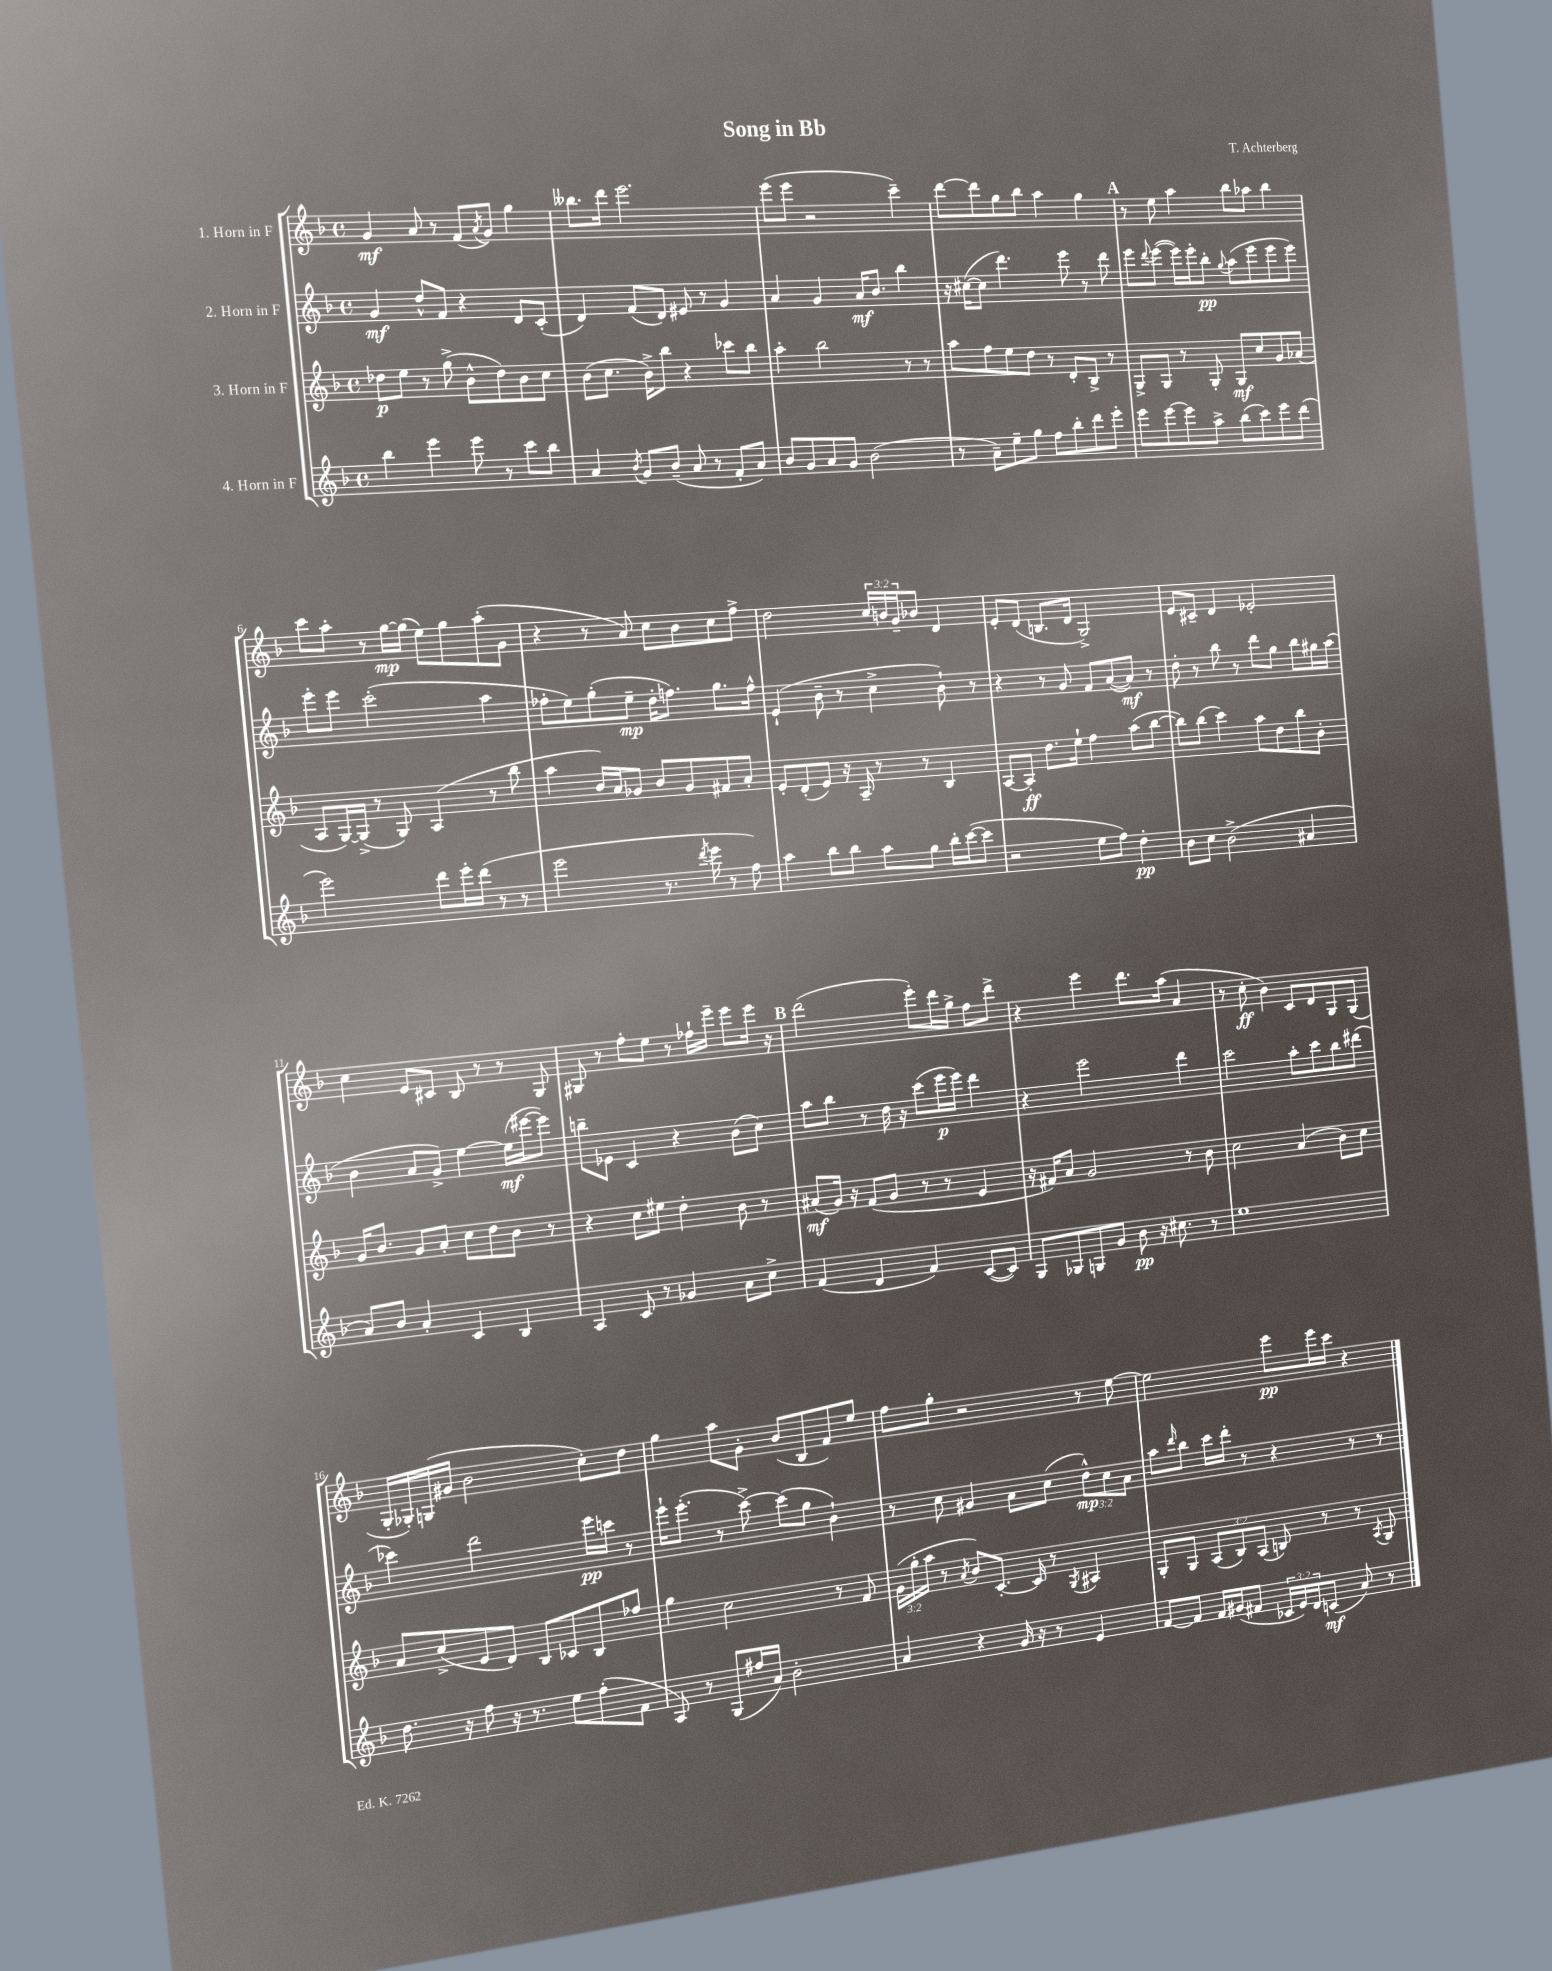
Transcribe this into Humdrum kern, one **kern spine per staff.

**kern	**kern	**kern	**kern
*staff4	*staff3	*staff2	*staff1
*clefG2	*clefG2	*clefG2	*clefG2
*k[b-]	*k[b-]	*k[b-]	*k[b-]
*M4/4	*M4/4	*M4/4	*M4/4
*met(c)	*met(c)	*met(c)	*met(c)
4bb-	8dd-	4g	4g
.	8ee	.	.
4eee	8r	8dd^^	8a
.	(8gg^	8f	8r
8eee	8b-^^	4r	(8f
.	.	.	8qa
8r	8dd-)	.	8g)
8ccc	8b-	8d	4gg
8bb-	8cc	(8c'	.
=	=	=	=
4a	(8b-	4d)	8.bb--
.	8.cc	.	.
.	.	.	16ddd
8qb-	.	.	.
8g	.	(8f	2.eee
.	16b-^)	.	.
(8b-~	8bb-	8d)	.
8a	4r	8e#	.
8r	.	8r	.
8f'	8ccc-	4g	.
8a)	8bb-	.	.
=	=	=	=
8b-	4aa'	4a	(8eee
8g	.	.	8eee
8a	2bb-	4g	2r
8g	.	.	.
(2b-	.	16a	.
.	.	8.b-	.
.	8r	4bb-	4ccc~)
.	8r	.	.
=	=	=	=
8r	8aa	16r	[8ddd
.	.	([16cc#	.
8a~)	8ff	8cc#]	8ddd]
8ee~	8ee	4.ddd)	8gg
8gg	8dd	.	8bb-
8ff	8r	.	4aa
8bb-'	8d'	8eee	.
8ddd	8B-^	8r	4gg
8eee'	8r	8ddd	.
=	=	=	=
8eee	8G^	8eee	8r
.	.	8qqddd	.
[8eee	8G	([8eee	8ee
8eee]	8r	16eee])	4aa
.	.	16eee'	.
8aa^	8G'	8bb-'	.
.	.	8qqgg	.
(8bb-	8G	(8aa	8bb-
8ccc)	8cc	8eee	8aa-
8eee	8g	8eee	4bb-
(8ddd	(8a-	8eee)	.
=	=	=	=
2eee)	8A	8eee'	8ccc
.	[16G)	8eee	8aa'
.	(16G^]	.	.
.	8r	(2ccc'	8r
.	8G)	.	[16gg
.	.	.	(16gg]
8ddd	(4A	.	8ee)
16eee'	.	.	8gg
(16ddd	.	.	.
8r	8r	4aa	(8aa'
8r	8bb-	.	8g
=	=	=	=
2eee	4aa	8ff-'	4r
.	.	8ee)	.
.	16b-)	(8gg'	8r
.	16a	.	.
.	8g-	8ee~	8a)
8.r	8b-	16dd'	8cc
.	.	8.ff)	.
.	8g-	.	8b-
8qddd	.	.	.
16eee	.	.	.
8r	8f#	8.gg	8cc
8ff)	8a'	.	8ff^
.	.	16ff^^	.
=	=	=	=
4aa	8e'	(4e`	2dd
.	(8d'	.	.
8bb-	8e)	8b-~	.
8bb-	16r	8r	.
.	16A~	.	.
8aa	8r	4cc^	24cc
.	.	.	24b
.	.	.	24g~
8gg	8r	.	8b-
16bb-'	4B-	8b-`)	4d
([16ccc	.	.	.
8ccc]	.	8r	.
=	=	=	=
2r	[8A	4r	8e'
.	8A']	.	(8d
.	8.dd	8r	8.B
.	.	8g	.
.	16ee`	.	16d
8ee	4ff	8f	2G^)
8ff)	.	([8a	.
4dd'	(8aa	8a])	.
.	[8bb-	8r	.
=	=	=	=
8b-	8bb-])	8dd'	8e
8cc	(8bb-	8r	8c#~
(2b-^	4ccc)	8bb-	4d
.	.	8r	.
.	8aa	8ddd	2e-'
.	8dd	8gg	.
4a#	8bb-	8bb-	.
.	8b-'	16gg#	.
.	.	(16aa	.
=	=	=	=
8a)	16g	4b-	4cc
.	8.b-	.	.
8b-	.	.	.
4a'	8g	8a	8e
.	8a'	8g^)	8c#
4c	8cc	[4ee	8B-
.	8dd	.	8r
4B-	8b-	(16ee]	8r
.	.	[16eee#	.
.	8r	8eee#])	8G
=	=	=	=
4A	4r	8bb~	8G#
.	.	8e-	8r
8c	8cc	4c	8ff'
8r	8ee#	.	8ee
4g-	4dd'	4r	8r
.	.	.	16ff-`
.	.	.	16eee~
8a	8b-	(8b-	8eee
8cc^	8r	8cc)	16eee
.	.	.	16r
=	=	=	=
(4f	(8a#	8aa	(2ddd
.	16g)	8bb-	.
.	16r	.	.
4d	(8f	8r	.
.	8g	16dd	.
.	.	16r	.
4f)	8r	(8ccc	8eee')
.	8r	16eee	16ddd
.	.	16eee)	16gg^
([8c	4e	4ddd	8ff
8c])	.	.	8ddd^
=	=	=	=
8G	16r	4r	4r
.	16f#)	.	.
8G-	8a	.	.
8G	2g	2eee	4eee
8g	.	.	.
8b-	.	.	8.ddd
16r	.	.	.
8.cc#	.	.	(16aa
.	8r	4ddd	4a
8r	8b-	.	.
=	=	=	=
1ee	2cc	2ccc	8r
.	.	.	8cc'
.	.	.	4b-)
.	(4a	8aa'	8c
.	.	8ccc	8d
.	8b-)	8bb-	8G
.	8cc	(8ddd#	(8G
=	=	=	=
8.dd	8a	4ccc-)	16G'
.	.	.	16G-')
.	(8cc^	.	(16G
16r	.	.	16g#
8ff	8e	2ddd	2b-
16r	8d)	.	.
8.r	.	.	.
.	8B-	.	.
8ee	8c-	.	.
(8ff'	8B-	16eee	8cc')
.	.	16ccc	.
8f	8ff-	8r	8dd
=	=	=	=
8A)	4gg	16eee`	4gg
.	.	(8.eee'	.
8r	.	.	.
(8G	2cc	8r	8aa
16ff#	.	[8ccc^)	8g'
16a)	.	.	.
2b-'	.	(8ccc]	(8b-
.	.	8gg	8B-
.	8r	4b-`)	8f)
.	8f	.	8ee
=	=	=	=
4a	(24g	8r	8ff
.	24gg'	.	.
.	24aa	.	.
.	8r	8cc	8gg'
.	8qa	.	.
4r	8b-)	4g#	2r
.	[8.c'	.	.
16g	.	8a	.
16r	16c]	.	.
8r	8r	(8cc	.
.	8qG	.	.
4e	4A#	12dd^^)	8r
.	.	12cc	.
.	.	.	[8ee
.	.	12a	.
=	=	=	=
[8f	8G'	8aa	2ee]
.	.	16qqddd	.
8f]	8G	8bb-	.
16f	(12A	16ccc	.
(16g#	.	16ddd'	.
.	12B-)	.	.
8f#	.	8r	.
.	(12A	.	.
24c-	8B)	4r	8eee
24e)	.	.	.
24d	.	.	.
(8c	8r	.	16eee
.	.	.	16ccc
8a)	8r	8r	4r
.	8qA	.	.
8r	8G	8r	.
==	==	==	==
*-	*-	*-	*-
